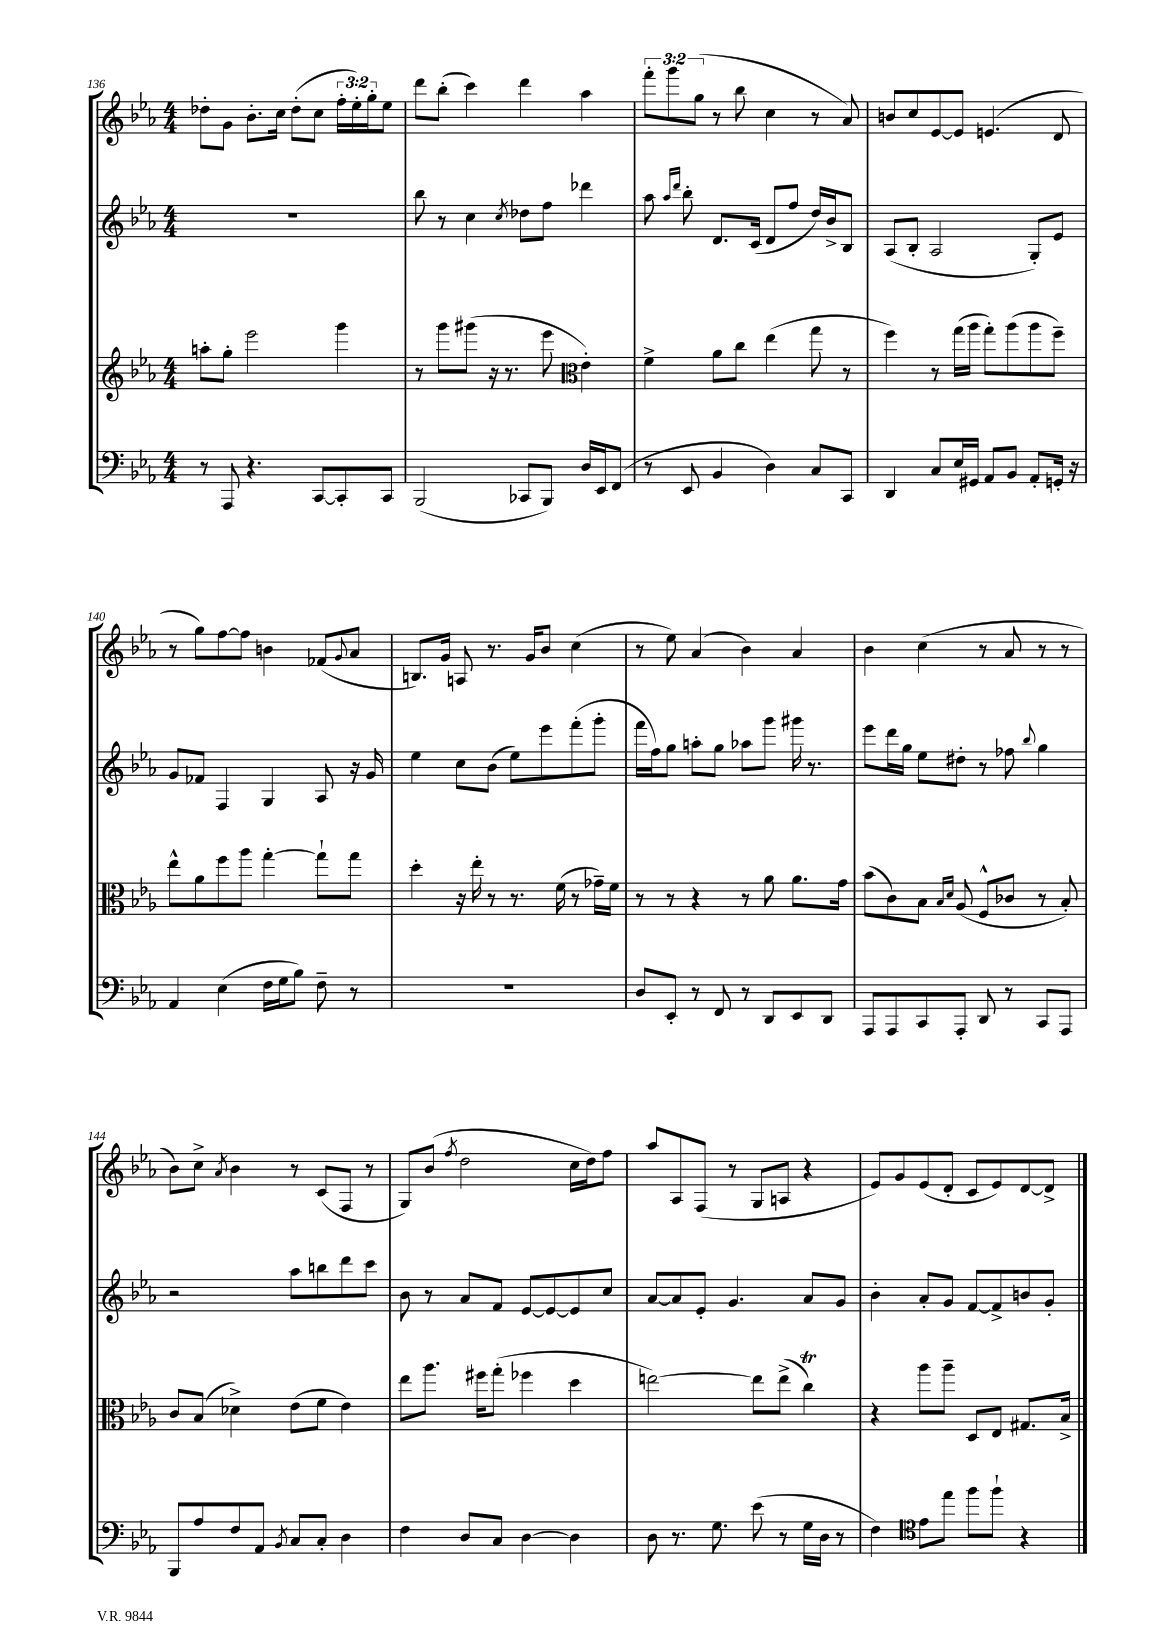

**kern	**kern	**kern	**kern
*staff4	*staff3	*staff2	*staff1
*clefF4	*clefG2	*clefG2	*clefG2
*k[b-e-a-]	*k[b-e-a-]	*k[b-e-a-]	*k[b-e-a-]
*M4/4	*M4/4	*M4/4	*M4/4
8r	8aa'\L	1r	8dd-'\L
8AAA-/	8gg'\J	.	8g\J
4.r	2eee-\	.	8.b-'\L
.	.	.	16cc\Jk
.	.	.	(8dd-'\L
[8CC/L	.	.	8cc\J
8CC'/]	4ggg\	.	24ff'\LL
.	.	.	24ee-'\)
.	.	.	24gg'\J
8CC/J	.	.	8ee-\J
=	=	=	=
(2BBB-/	8r	8bb-\	8ddd\L
.	8ggg\L	8r	(8bb-'\J
.	(8ggg#\J	4cc\	4ccc\)
.	16r	.	.
.	8.r	.	.
.	.	8qcc/	.
8CC-/L	.	8dd-\L	4ddd\
8BBB-/J)	8eee-\	8ff\J	.
*	*clefC3	*	*
16D/LL	4e-'\)	4ddd-\	4aa-\
16EE-/J	.	.	.
(8FF/J	.	.	.
=	=	=	=
8r	4f^\	8aa-\	12fff'\L
.	.	.	12ggg\
.	.	16qqaa-/LL	.
.	.	16qqddd/JJ	.
8EE-/	.	8bb-'\	.
.	.	.	(12gg\J
4BB-/	8a-\L	8.d/L	8r
.	8cc\J	.	8bb-\
.	.	(16c/Jk	.
4D\)	(4ee-\	8d/L	4cc\
.	.	8ff/J	.
8C/L	8gg\	16dd/LL)	8r
.	.	16b-^/J	.
8CC/J	8r	8B-/J	8a-/)
=	=	=	=
4DD/	4ff\)	(8A-/L	8b/L
.	.	8B-'/J	8cc/
8C/L	8r	2A-/	[8e-/
16E-/L	(16gg\LL	.	8e-/]J
16GG#/JJ	16aa-\JJ	.	.
8AA-/L	8gg'\L)	.	(4.e/
8BB-/J	(8aa-\	.	.
8AA-'/L	8aa-\	8G'/L)	.
16GG'/Jk	8ff~\J)	8e-/J	8d/
16r	.	.	.
=	=	=	=
4AA-/	8ee-^^\L	8g/L	8r
.	8a-\	8f-/J	8gg\L)
(4E-\	8ff\	4F/	[8ff\
.	8aa-\J	.	8ff\]J
16F\LL	[4gg'\	4G/	4b\
16G\J	.	.	.
8B-\J)	.	.	.
8F~\	8gg`\]L	8A-/	(8f-/L
.	.	.	8qqg/
8r	8gg\J	16r	8a-/J
.	.	16g/	.
=	=	=	=
1r	4dd'\	4ee-\	8.B/L)
.	.	.	16g/Jk
.	16r	8cc\L	8A/
.	16ee-'\	.	.
.	8r	(8b-\J	8.r
.	8.r	8ee-\L)	.
.	.	.	16g/LK
.	.	8eee-\	8b-/J
.	(16f\	.	.
.	8r	(8fff'\	(4cc\
.	16g-~\LL)	8ggg'\J	.
.	16f\JJ	.	.
=	=	=	=
8D/L	8r	16fff\LL	8r
.	.	16ff\J)	.
8EE-'/J	8r	8gg\J	8ee-\)
8r	4r	8aa'\L	(4a-/
8FF/	.	8gg\J	.
8r	8r	8aa-\L	4b-\)
8DD/L	8a-\	8ggg\J	.
8EE-/	8.a-\L	16ggg#\	4a-/
.	.	8.r	.
8DD/J	.	.	.
.	16g\Jk	.	.
=	=	=	=
8AAA-/L	(8b-\L	8eee-\L	4b-\
8AAA-/	8c\)	16ddd\L	.
.	.	16gg\JJ	.
8CC/	8B-\J	8ee-\L	(4cc\
.	16qqB-/LL	.	.
.	16qqd/JJ	.	.
8AAA-'/J	(8A-/	8dd#'\J	.
8DD/	8F^^/L	8r	8r
8r	8c-/J	8ff-\	8a-/
.	.	8qqbb-/	.
8CC/L	8r	4gg\	8r
8AAA-/J	8B-'/)	.	8r
=	=	=	=
8BBB-/L	8c/L	2r	8b-\L)
8A-/	(8B-/J	.	8cc^\J
.	.	.	8qa-/
8F/	4d-^\)	.	4b-\
8AA-/J	.	.	.
8qBB-/	.	.	.
8C/L	(8e-\L	8aa-\L	8r
8C'/J	8f\J	8bb\	(8c/L
4D\	4e-\)	8ddd\	8F/J
.	.	8ccc\J	8r
=	=	=	=
4F\	8ee-\L	8b-\	8G/L)
.	8.aa-\J	8r	(8b-/J
.	.	.	8qff/
8D/L	.	8a-/L	2dd\
.	16ff#\LK	.	.
8C/J	(8gg'\J	8f/J	.
[4D\	4ff-\	[8e-/L	.
.	.	8e-/_	.
4D\]	4dd\	8e-/]	16cc\LL
.	.	.	16dd\J)
.	.	8cc/J	8ff\J
=	=	=	=
8D\	[2ee\)	[8a-/L	8aa-/L
8.r	.	8a-/]	8A-/
.	.	8e-'/J	(8F/J
8.G\	.	.	.
.	.	4.g/	8r
(8e-\	8ee\]L	.	8G/L
8r	(8ee^\J	.	8A/J
16G\LL	4cc\)	8a-/L	4r
16D\JJ	.	.	.
8r	.	8g/J	.
=	=	=	=
4F\)	4r	4b-'\	8e-/L)
.	.	.	8g/
*clefC4	*	*	*
8e-\L	8aa-\L	8a-'/L	(8e-/
8ee-\J	8aa-~\J	8g/J	8d'/J
8ff\L	8D/L	[8f/L	8c/L
8ff`\J	8E-/J	8f^/]	8e-/)
4r	8.G#/L	8b/	[8d/
.	.	8g'/J	8d^/]J
.	16B-^/Jk	.	.
==	==	==	==
*-	*-	*-	*-
